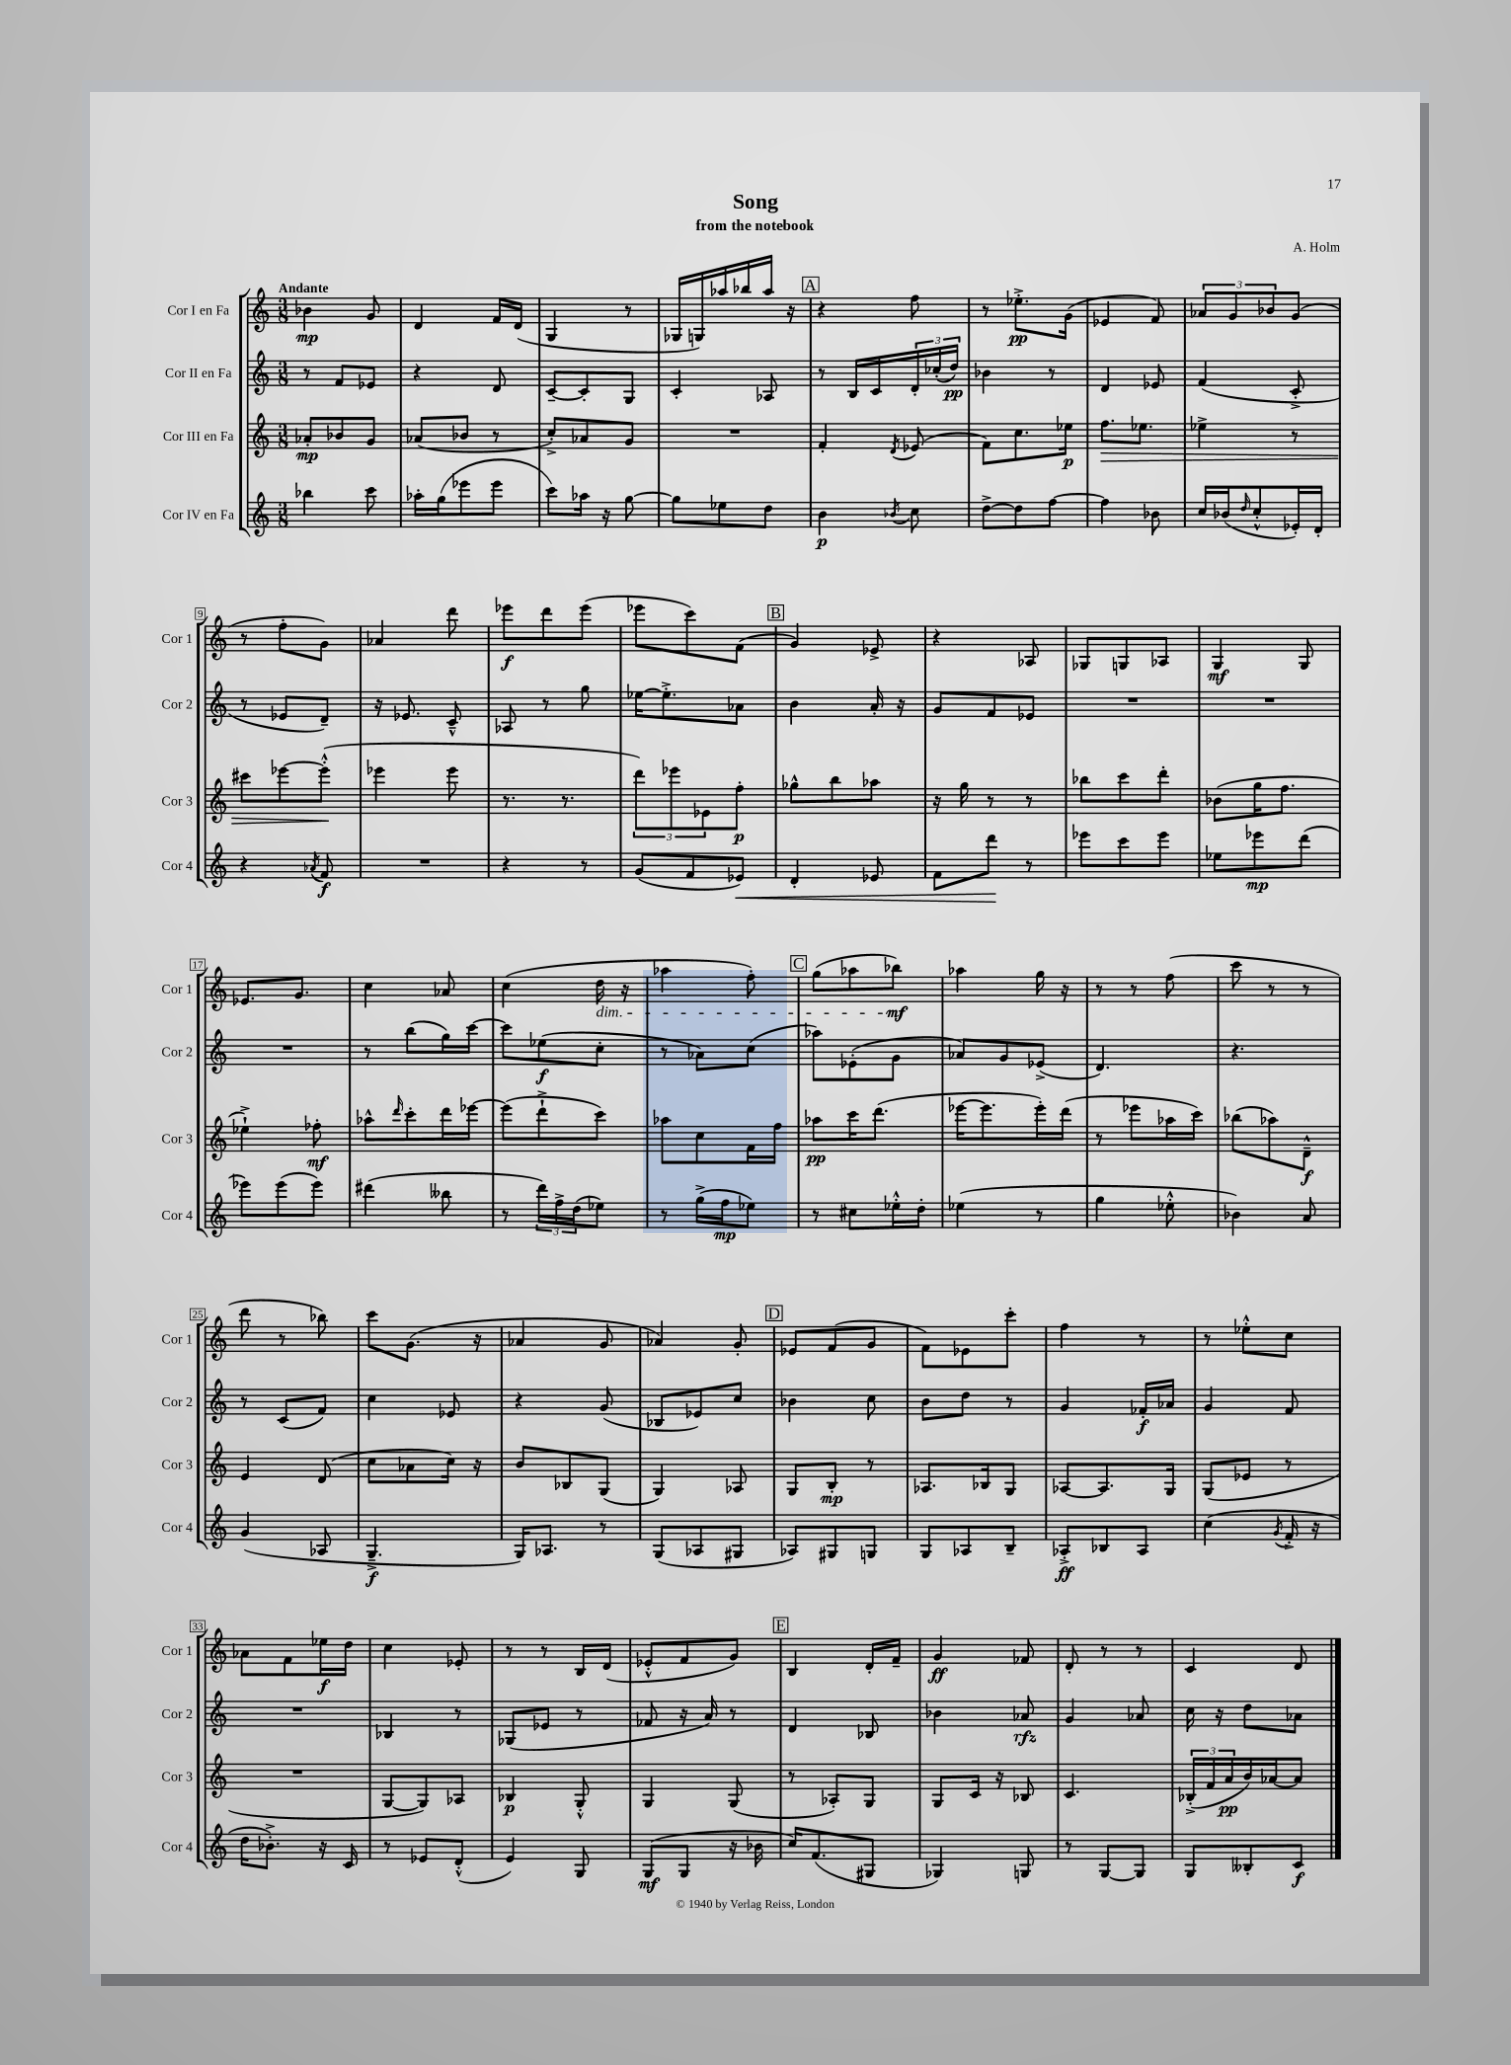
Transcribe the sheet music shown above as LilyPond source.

\header { title = "Song" composer = "A. Holm" subtitle = "from the notebook" }
<<
\new StaffGroup <<
\new Staff = "s0" \with { instrumentName = "Cor I en Fa" shortInstrumentName = "Cor 1" } {
    \clef treble \key c \major \numericTimeSignature \time 3/8 \tempo "Andante"
    bes'4\mp g'8 |
    d'4 f'16 d'16( |
    g4 r8 |
    ges16 g16) aes''16 bes''16 aes''16 r16 |
    \mark \markup { \box "A" } r4 f''8 |
    r8 ees''8.-.->\pp g'16( |
    ees'4 f'8) |
    \tuplet 3/2 { aes'8 g'8 bes'8 } g'8( |
    r8 f''8-. g'8) |
    aes'4 d'''8 |
    ees'''8\f d'''8 ees'''8( |
    ees'''8 c'''8) f'8( |
    \mark \markup { \box "B" } g'4) ees'8-> |
    r4 aes8 |
    ges8 g8 aes8 |
    g4\mf g8 |
    ees'8. g'8. |
    c''4 aes'8 |
    c''4( d''16\dim r16 |
    aes''4 f''8-.) |
    \mark \markup { \box "C" } g''8( aes''8 bes''8\mf\!) |
    aes''4 g''16 r16 |
    r8 r8 f''8( |
    c'''8 r8 r8 |
    d'''8 r8 bes''8) |
    c'''8 g'8.( r16 |
    aes'4 g'8 |
    aes'4) g'8-. |
    \mark \markup { \box "D" } ees'8 f'8( g'8 |
    f'8) ees'8 c'''8-. |
    f''4 r8 |
    r8 ees''8-.-^ c''8 |
    aes'8 f'8 ees''16\f d''16 |
    c''4 ees'8-. |
    r8 r8 b16 d'16( |
    ees'8-.-^ f'8 g'8) |
    \mark \markup { \box "E" } b4 d'16-. f'16-- |
    g'4\ff fes'8 |
    d'8-. r8 r8 |
    c'4 d'8 \bar "|." |
}
\new Staff = "s1" \with { instrumentName = "Cor II en Fa" shortInstrumentName = "Cor 2" } {
    \clef treble \key c \major \numericTimeSignature \time 3/8
    r8 f'8 ees'8 |
    r4 d'8 |
    c'8~-- c'8-. g8 |
    c'4-. aes8 |
    \mark \markup { \box "A" } r8 b16 c'16 \tuplet 3/2 { d'16-. ces''16-.( d''16\pp) } |
    bes'4 r8 |
    d'4 ees'8 |
    f'4( c'8-.-> |
    r8 ees'8 d'8--) |
    r16 ees'8. c'8---^ |
    aes8 r8 g''8 |
    ees''16~ ees''8.-.-> aes'8 |
    \mark \markup { \box "B" } b'4 a'16-. r16 |
    g'8 f'8 ees'8 |
    R4. |
    R4. |
    R4. |
    r8 b''8( g''16) c'''16~ |
    c'''8 ees''8\f( c''8-. |
    r8 aes'8) c''8( |
    \mark \markup { \box "C" } aes''8) ees'8-.( g'8 |
    aes'8) g'8 ees'8->( |
    d'4.) |
    r4. |
    r8 c'8( f'8) |
    c''4 ees'8 |
    r4 g'8( |
    bes8 ees'8) c''8 |
    \mark \markup { \box "D" } bes'4 c''8 |
    b'8 d''8 r8 |
    g'4 fes'16-.\f aes'16 |
    g'4 f'8 |
    R4. |
    bes4 r8 |
    ges8( ees'8 r8 |
    fes'8 r16 a'16) r8 |
    \mark \markup { \box "E" } d'4 bes8 |
    bes'4 aes'8\rfz |
    g'4 aes'8 |
    c''16 r16 d''8 aes'8 \bar "|." |
}
\new Staff = "s2" \with { instrumentName = "Cor III en Fa" shortInstrumentName = "Cor 3" } {
    \clef treble \key c \major \numericTimeSignature \time 3/8
    aes'8-.\mp bes'8 g'8 |
    aes'8( bes'8 r8 |
    c''8-.->) aes'8 g'8 |
    R4. |
    \mark \markup { \box "A" } f'4-. \acciaccatura { d'8 } ees'8( |
    f'8) c''8. ees''16\p |
    f''8.\> ees''8. |
    ees''4-> r8 |
    cis'''8 ees'''8~ ees'''8-.-^\!( |
    ees'''4 ees'''8 |
    r8. r8. |
    \tuplet 3/2 { d'''8) ees'''8 ees'8 } f''8-.\p |
    \mark \markup { \box "B" } ges''8-^ b''8 aes''8 |
    r16 g''16 r8 r8 |
    bes''8 c'''8 d'''8-. |
    bes'8( g''16 f''8. |
    ees''4-!->) fes''8-.\mf |
    aes''8-^ \grace { d'''16 } c'''8-. d'''16 ees'''16~ |
    ees'''8( d'''8-!-> c'''8) |
    aes''8 c''8 f'16 f''16 |
    \mark \markup { \box "C" } aes''8\pp c'''16 d'''8.( |
    ees'''16~ ees'''8. ees'''16-.) d'''16( |
    r8 ees'''8 aes''16 c'''16) |
    bes''8( aes''8) d'8---^\f |
    e'4 d'8( |
    c''8 aes'8 c''16) r16 |
    b'8 bes8 g8( |
    g4) aes8 |
    \mark \markup { \box "D" } g8 b8-.\mp r8 |
    aes8. bes16 g8 |
    aes8~ aes8. g16 |
    g8( ees'8 r8 |
    R4. |
    g8~ g8) aes8 |
    bes4\p g8-.-^ |
    g4 g8( |
    \mark \markup { \box "E" } r8 aes8-.) g8 |
    g8 c'16 r16 bes8 |
    c'4. |
    \tuplet 3/2 { bes16-.->( f'16 a'16\pp } b'16) aes'16~ aes'8 \bar "|." |
}
\new Staff = "s3" \with { instrumentName = "Cor IV en Fa" shortInstrumentName = "Cor 4" } {
    \clef treble \key c \major \numericTimeSignature \time 3/8
    bes''4 c'''8 |
    aes''16-. g''16( ees'''8 ees'''8 |
    c'''8) aes''16 r16 g''8~ |
    g''8 ees''8 d''8 |
    \mark \markup { \box "A" } b'4\p \acciaccatura { bes'8 } c''8 |
    d''8~-> d''8 f''8~ |
    f''4 bes'8 |
    c''16 bes'16( \grace { d''16 } c''8-.-^ ees'16-.) d'16-. |
    r4 \acciaccatura { aes'8 } f'8\f |
    R4. |
    r4 r8 |
    g'8( f'8 ees'8\<) |
    \mark \markup { \box "B" } d'4-. ees'8 |
    f'8 d'''8\! r8 |
    ees'''8 c'''8 ees'''8 |
    ees''8 ees'''8\mp d'''8( |
    ees'''8) ees'''8( ees'''8) |
    dis'''4( beses''8 |
    r8 \tuplet 3/2 { d'''16) f''16-> d''16( } ees''8) |
    r8 g''16->( f''16\mp ees''8) |
    \mark \markup { \box "C" } r8 cis''8 ees''16-.-^ d''16-. |
    ees''4( r8 |
    g''4 ees''8-.-^ |
    bes'4) a'8 |
    g'4( aes8 |
    g4.--->\f |
    g16) aes8. r8 |
    g8( aes8 gis8 |
    \mark \markup { \box "D" } aes8) gis8 g8 |
    g8 aes8 b8-- |
    aes8-.->\ff bes8 aes8 |
    c''4( \acciaccatura { g'8 } f'16-.-> r16 |
    d''16 bes'8.-.->) r16 c'16 |
    r8 ees'8 d'8-.-^( |
    e'4) g8 |
    g8\mf( g8 r16 bes'16 |
    \mark \markup { \box "E" } c''16) f'8.( gis8 |
    ges4) g8 |
    r8 g8~ g8 |
    g8 beses8-. c'8\f \bar "|." |
}
>>
>>
\layout { \context { \Score \override BarNumber.stencil = #(make-stencil-boxer 0.1 0.3 ly:text-interface::print) } }
